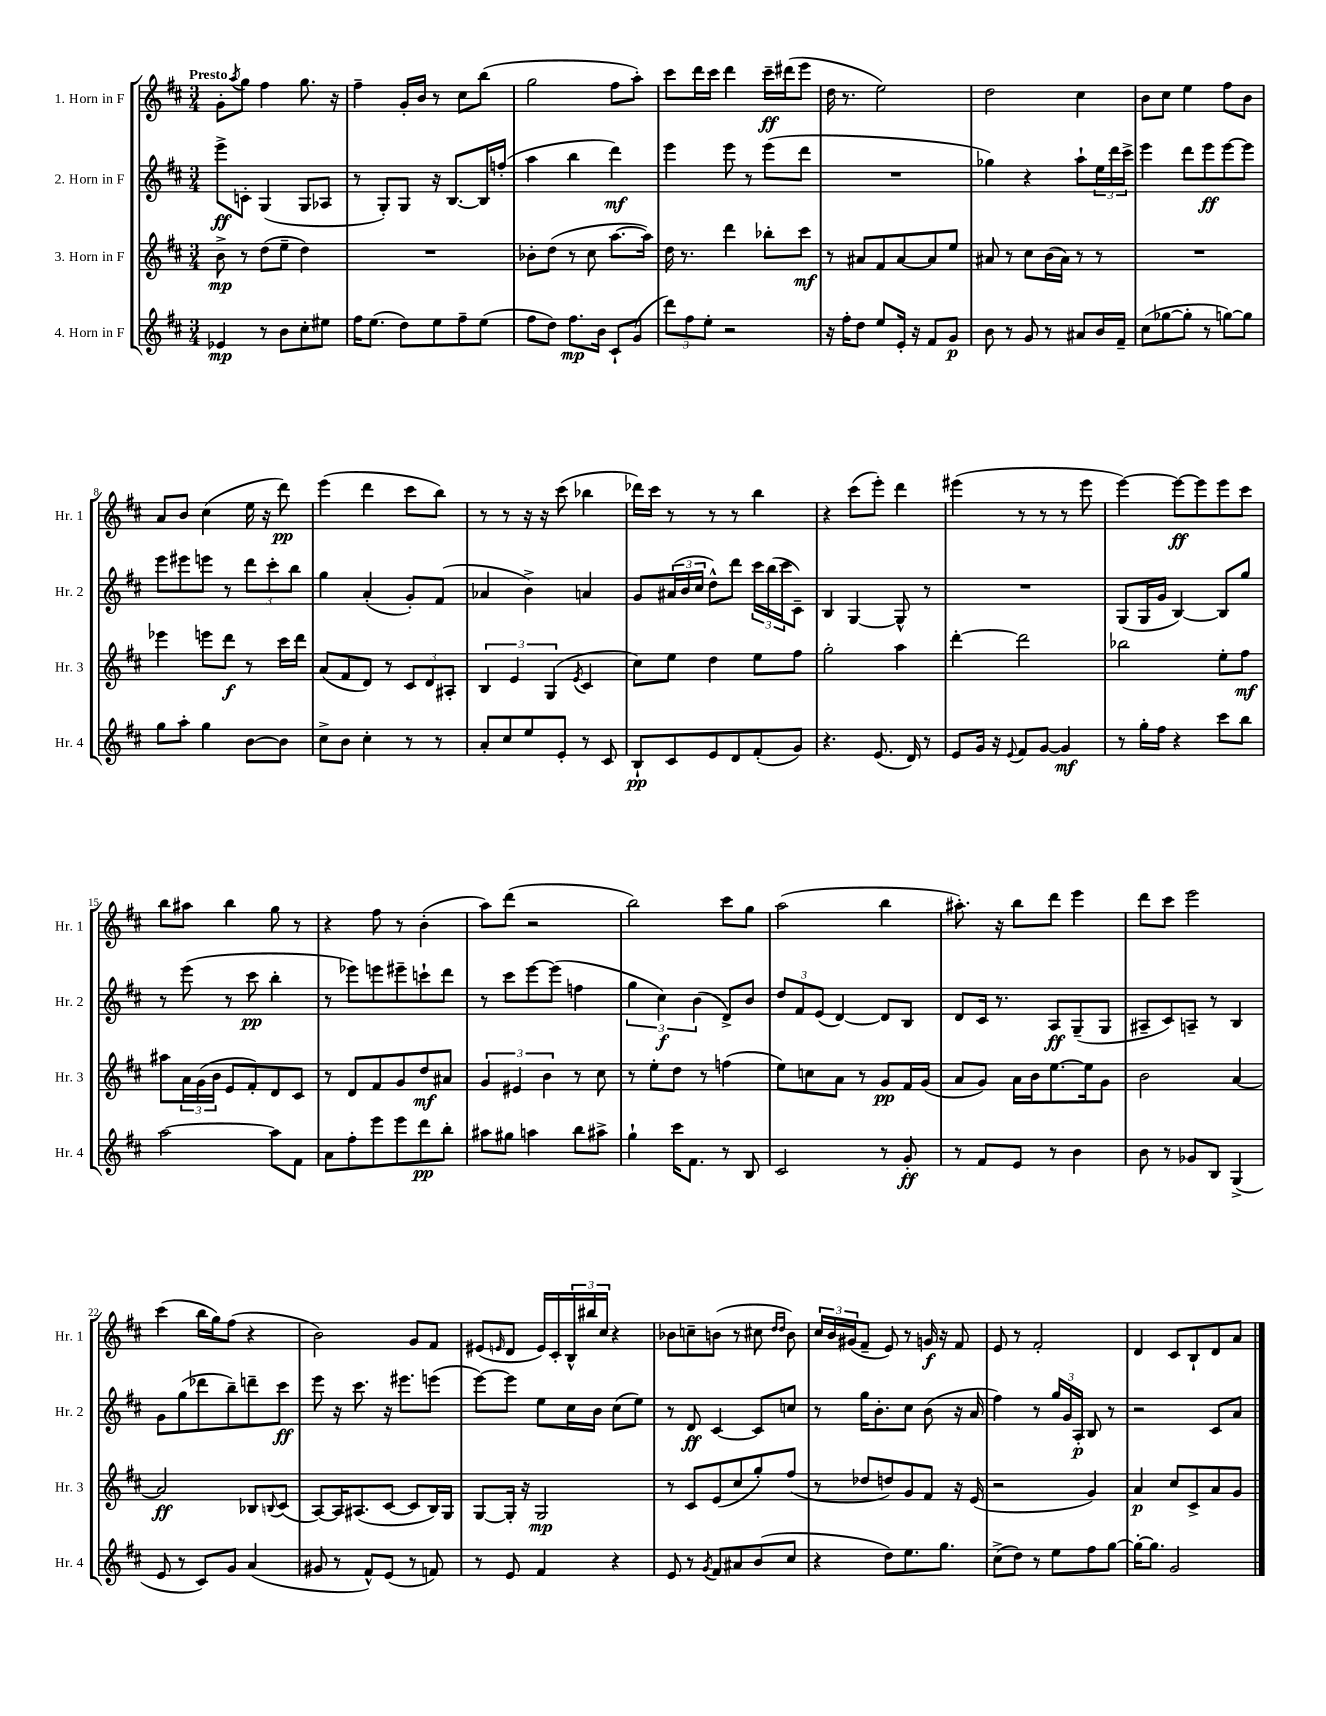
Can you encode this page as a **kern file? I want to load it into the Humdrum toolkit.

**kern	**kern	**kern	**kern
*staff4	*staff3	*staff2	*staff1
*clefG2	*clefG2	*clefG2	*clefG2
*k[f#c#]	*k[f#c#]	*k[f#c#]	*k[f#c#]
*M3/4	*M3/4	*M3/4	*M3/4
4e-	8b^	8eee^	8g'
.	.	.	8qaa
.	8r	8c'	8gg
8r	(8dd	(4G	4ff#
8b	8ee~	.	.
8cc#'	4dd)	8G	8.gg
8ee#	.	8A-	.
.	.	.	16r
=	=	=	=
16ff#	2.r	8r	4ff#~
(8.ee	.	.	.
.	.	8G')	.
8dd)	.	8G	16g'
.	.	.	16b
8ee	.	16r	8r
.	.	[8.B	.
8ff#~	.	.	8cc#
(8ee	.	16B]	(8bb
.	.	(16ff'	.
=	=	=	=
8ff#	8b-'	4aa	2gg
8dd)	(8dd	.	.
8.ff#	8r	4bb	.
.	8cc#	.	.
16b	.	.	.
8c#`	[8.aa	4ddd)	8ff#
(8g	.	.	8aa')
.	16aa])	.	.
=	=	=	=
12ddd)	16dd	4eee	8ccc#
.	8.r	.	.
12ff#	.	.	.
.	.	.	16ddd
12ee'	.	.	.
.	.	.	16ccc#
2r	4ddd	8eee	4ddd
.	.	8r	.
.	8bb-'	(8eee	16ccc#~
.	.	.	(16ddd#
.	8ccc#	8ddd	8eee
=	=	=	=
16r	8r	2.r	16dd
16ff#'	.	.	8.r
8dd	8a#	.	.
8ee	8f#	.	2ee)
16e'	[8a#	.	.
16r	.	.	.
8f#	8a#]	.	.
8g	8ee	.	.
=	=	=	=
8b	8a#	4gg-)	2dd
8r	8r	.	.
8g	8cc#	4r	.
8r	(16b	.	.
.	16a#)	.	.
8a#	8r	8aa`	4cc#
16b	8r	24ee	.
.	.	24ddd	.
16f#~	.	.	.
.	.	24ccc#^	.
=	=	=	=
(8cc#	2.r	4eee	8b
[8gg-	.	.	8cc#
8gg-']	.	8ddd	4ee
8r	.	8eee	.
[8gg)	.	[8eee	8ff#
8gg]	.	8eee]	8b
=	=	=	=
8gg	4eee-	8eee	8a
8aa'	.	8eee#	8b
4gg	8eee	8eee	(4cc#
.	8ddd	8r	.
[8b	8r	12ddd	16ee
.	.	.	16r
.	.	12ccc#'	.
8b]	16ccc#	.	8ddd)
.	.	12bb	.
.	16ddd	.	.
=	=	=	=
8cc#^	(8a	4gg	(4eee
8b	8f#	.	.
4cc#'	8d)	(4a'	4ddd
.	8r	.	.
8r	12c#	8g')	8ccc#
.	12d	.	.
8r	.	(8f#	8bb)
.	12A#'	.	.
=	=	=	=
8a'	6B	4a-	8r
8cc#	.	.	8r
.	6e	.	.
8ee	.	4b^)	16r
.	.	.	16r
.	(6G	.	.
8e'	.	.	(8ccc#
.	8qe	.	.
8r	4c#	4a	4bb-
8c#	.	.	.
=	=	=	=
8B`	8cc#)	8g	16ddd-)
.	.	.	16ccc#
8c#	8ee	(24a#	8r
.	.	24b	.
.	.	24cc#	.
8e	4dd	8dd^^)	8r
8d	.	8ddd	8r
(8f#'	8ee	24ccc#	4bb
.	.	(24bb	.
.	.	24ccc#	.
8g)	8ff#	8c#~)	.
=	=	=	=
4.r	2gg'	4B	4r
.	.	[4G	(8ccc#
(8.e	.	.	8eee')
.	4aa	8G^^]	4ddd
16d)	.	.	.
8r	.	8r	.
=	=	=	=
8e	[4ddd'	2.r	(4eee#
16g	.	.	.
16r	.	.	.
8qqe	.	.	.
8f#	2ddd]	.	8r
[8g	.	.	8r
4g]	.	.	8r
.	.	.	8eee#
=	=	=	=
8r	2bb-	(8G	[4eee)
16gg'	.	16G	.
16ff#	.	16g	.
4r	.	[4B)	8eee_
.	.	.	8eee]
8ccc#	8ee'	8B]	8eee
8bb	8ff#	8gg	8ccc#
=	=	=	=
[2aa	8aa#	8r	8bb
.	24a	(8eee	8aa#
.	(24g	.	.
.	24b	.	.
.	8e	8r	4bb
.	8f#')	8ccc#	.
8aa]	8d	4bb'	8gg
8f#	8c#	.	8r
=	=	=	=
8a	8r	8r	4r
8ff#'	8d	8eee-)	.
8eee	8f#	8eee	8ff#
8eee	8g	8eee#~	8r
8ddd	8dd	8ccc`	(4b'
8bb'	8a#	8ddd	.
=	=	=	=
8aa#	6g	8r	8aa)
8gg#	.	8ccc#	(8ddd
.	6e#	.	.
4aa	.	[8eee	2r
.	6b	.	.
.	.	(8eee]	.
8bb	8r	4ff	.
8aa#^	8cc#	.	.
=	=	=	=
4gg`	8r	6gg	2bb)
.	8ee'	.	.
.	.	6cc#)	.
16ccc#	8dd	.	.
8.f#	.	.	.
.	.	(6b	.
.	8r	.	.
8r	(4ff	8d^)	8ccc#
8B	.	8b	8gg
=	=	=	=
2c#	8ee)	12dd	(2aa
.	.	12f#	.
.	8cc	.	.
.	.	(12e	.
.	8a	[4d)	.
.	8r	.	.
8r	8g	8d]	4bb
8g'	16f#	8B	.
.	(16g	.	.
=	=	=	=
8r	8a	8d	8.aa#')
8f#	8g)	16c#	.
.	.	8.r	16r
8e	16a	.	8bb
.	16b	.	.
8r	[8.ee	8A	8ddd
4b	.	(8G~	4eee
.	16ee]	.	.
.	8g	8G	.
=	=	=	=
8b	2b	8A#~	8ddd
8r	.	8c#)	8ccc#
8g-	.	8A~	2eee
8B	.	8r	.
(4G^	[4a	4B	.
=	=	=	=
8e	2a]	8g	(4ccc#
8r	.	(8gg	.
8c#)	.	8ddd-	16bb
.	.	.	16gg)
8g	.	8bb~)	(8ff#
(4a	8B-	8ddd~	4r
.	8qqB	.	.
.	(8c#	8ccc#	.
=	=	=	=
8g#	[8A)	8eee	2b)
8r	16A]	16r	.
.	(8.A#	8.ccc#	.
8f#^^)	.	.	.
(8e	[8c#	16r	.
.	.	8.eee#	.
8r	8c#]	.	8g
8f)	16B)	(8eee	8f#
.	16G	.	.
=	=	=	=
8r	[8G	[8eee)	(8e#
.	.	.	16qqe
8e	16G']	8eee]	8d
.	16r	.	.
4f#	2G	8ee	16e)
.	.	.	16c#'
.	.	16cc#	24B^^
.	.	.	24bb#
.	.	16b	.
.	.	.	24cc#
4r	.	(8cc#	4r
.	.	8ee)	.
=	=	=	=
8e	8r	8r	8b-
8r	8c#	8d	8cc~
8qg	.	.	.
8f#	(8e	[4c#	(8b
8a#	8cc#	.	8r
(8b	8gg')	8c#]	8cc#
.	.	.	16qqdd
.	.	.	16qqdd
8cc#	(8ff#	8cc	8b)
=	=	=	=
4r	8r	8r	24cc#
.	.	.	24b
.	.	.	(24g#
.	8dd-	16gg	8f#~
.	.	8.b'	.
8dd)	8dd)	.	8e)
8.ee	8g	8cc#	8r
.	8f#	(8b	16g
8.gg	.	.	16r
.	16r	16r	8f#
.	(16e	16a	.
=	=	=	=
(8cc#^	2r	4ff#)	8e
8dd)	.	.	8r
8r	.	8r	2f#'
8ee	.	24gg	.
.	.	24g	.
.	.	24A'	.
8ff#	4g)	8B	.
[8gg	.	8r	.
=	=	=	=
16gg'_	4a	2r	4d
8.gg]	.	.	.
2g	8cc#	.	8c#
.	8c#^	.	8B`
.	8a	8c#	8d
.	8g	8a	8a
==	==	==	==
*-	*-	*-	*-
